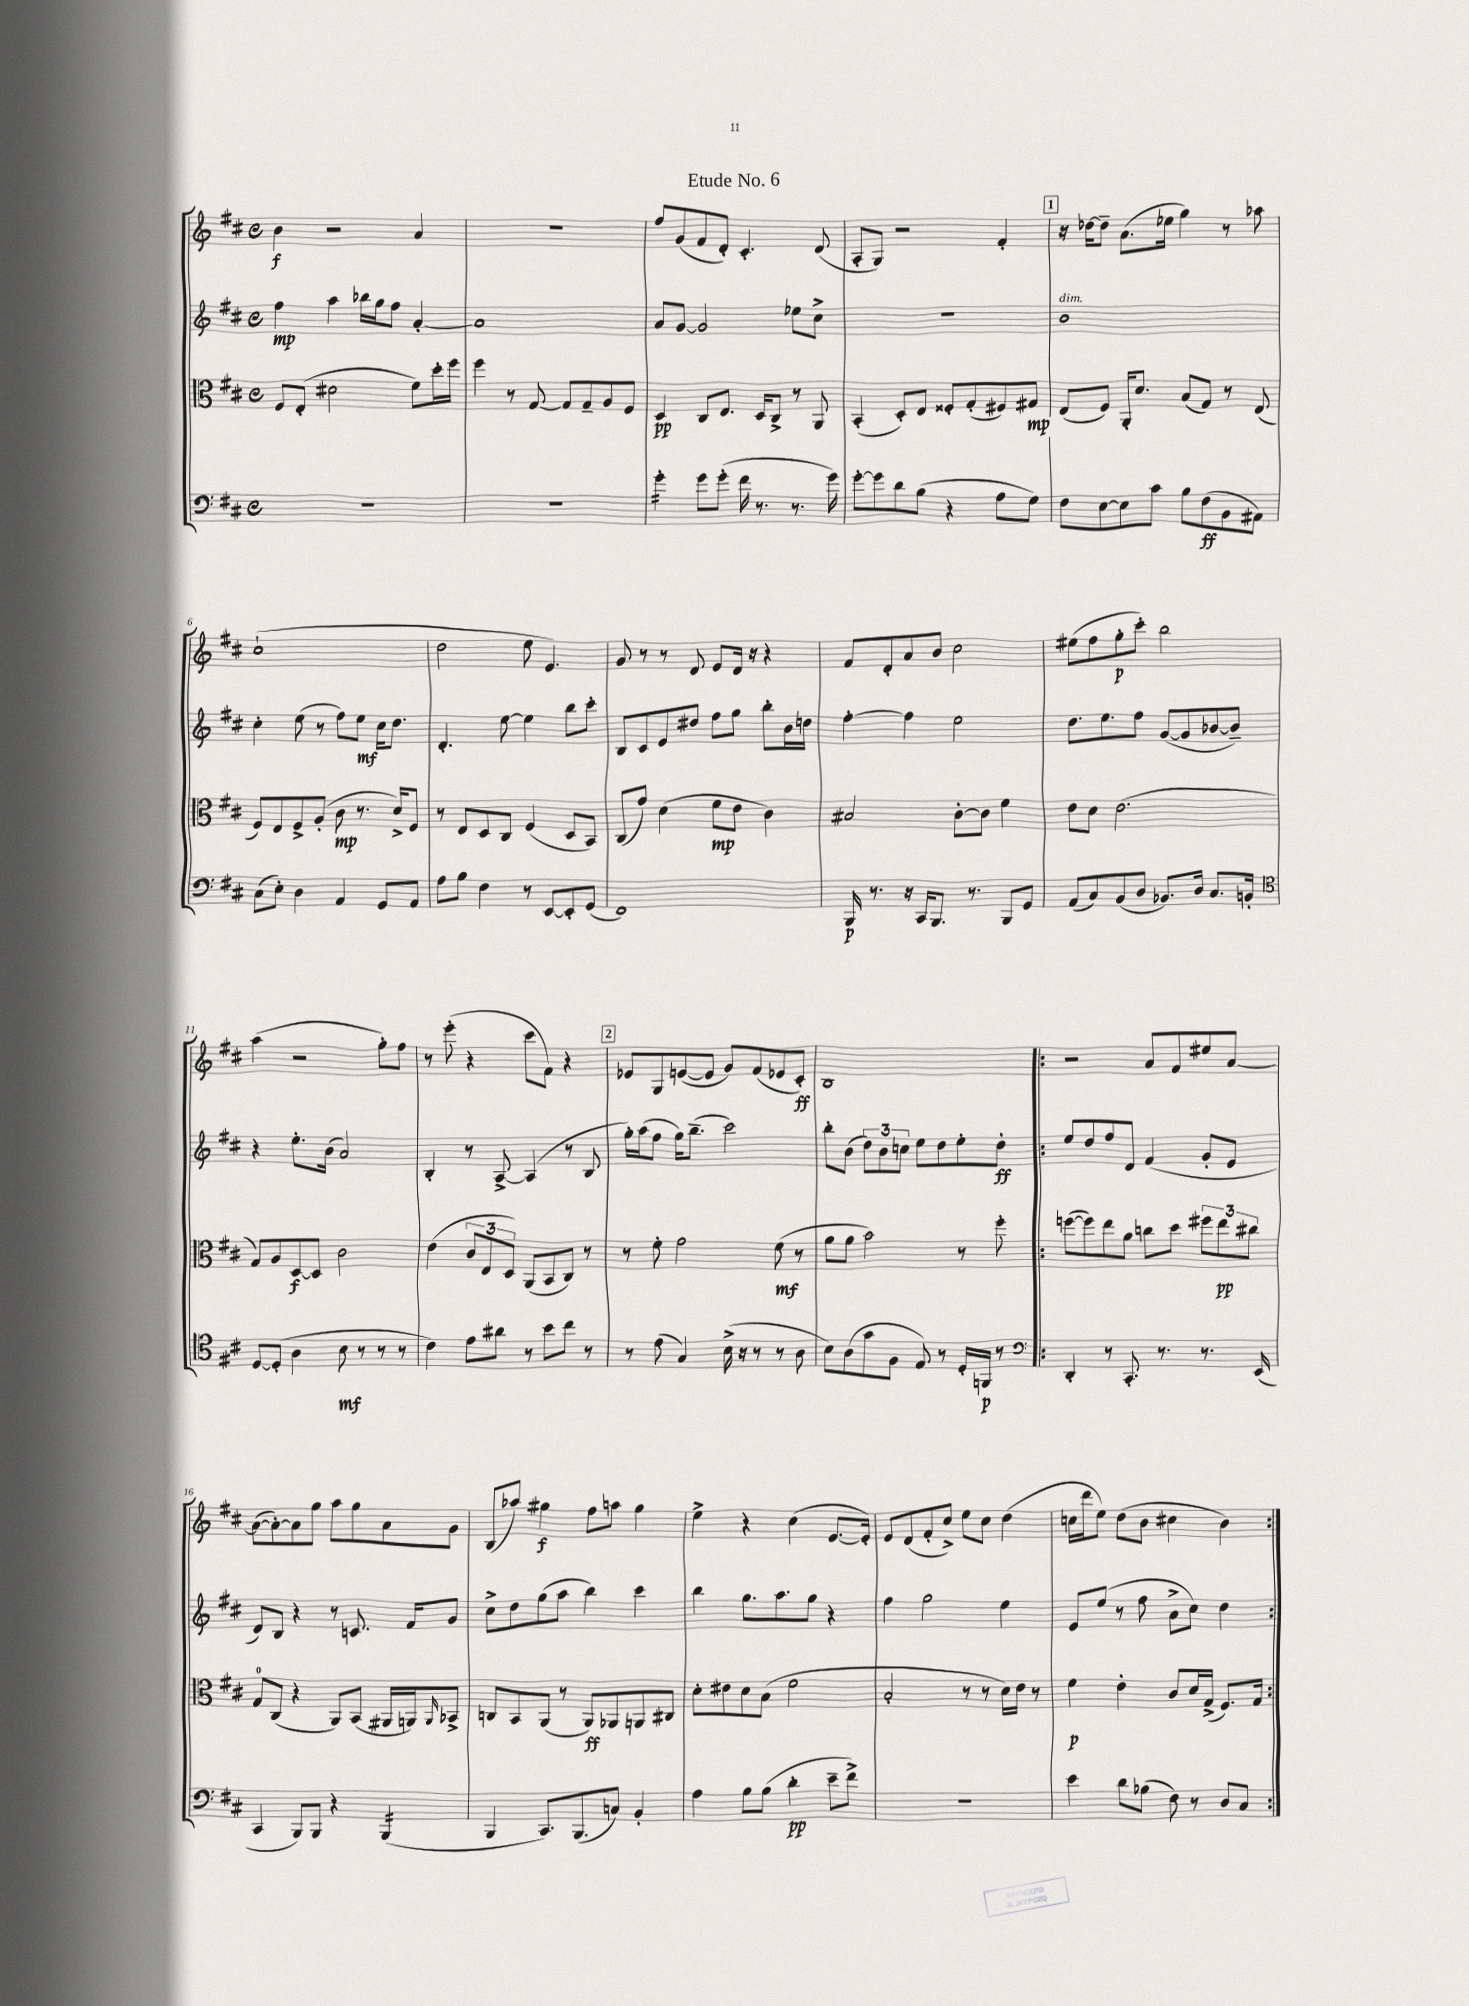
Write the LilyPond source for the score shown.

\header { title = "Etude No. 6" }
<<
\new StaffGroup <<
\new Staff = "s0" {
    \clef treble \key d \major \defaultTimeSignature \time 4/4
    b'4\f r2 a'4 |
    R1 |
    fis''8 g'8( fis'8 d'8-.) cis'4.-. d'8( |
    a8-. g8) r2 fis'4-. |
    \mark \markup { \box "1" } r16 des''16~ des''8-- a'8.( ees''16 g''4) r8 aes''8 |
    cis''1-!( |
    d''2 e''8 e'4.) |
    g'8 r8 r8 d'8 e'8 d'16 r16 r4 |
    fis'8 d'8-. a'8 b'8 cis''2 |
    eis''8( fis''8 g''8-.\p cis'''8-.) b''2 |
    a''4( r2 g''8-.) fis''8 |
    r8 e'''8-.( r4 cis'''8 fis'8) r4 |
    \mark \markup { \box "2" } ees'8 g8 e'8~( e'8 g'8) fis'8( ees'8 cis'8-.\ff) |
    b1 |
    \repeat volta 2 { r2 a'8 fis'8 eis''8 a'8~ |
    a'8~( a'8~-.) a'8 g''8 a''8 g''8 a'8 g'8 |
    b8( aes''8) gis''4\f fis''8 a''8 gis''4 |
    e''4-> r4 cis''4( e'8.~ e'16-.) |
    e'8 d'8( fis'8-. cis''8->) e''8 cis''8 d''4( |
    c''16 d'''16 e''8) d''8( b'8 cis''4 b'4) | }
}
\new Staff = "s1" {
    \clef treble \key d \major \defaultTimeSignature \time 4/4
    fis''4\mp a''4 bes''16 g''16 fis''8 a'4~-. |
    a'1 |
    a'8 g'8~ g'2 ees''8 cis''8-> |
    R1 |
    \mark \markup { \box "1" } b'1^\markup { \italic "dim." } |
    cis''4-. e''8( r8 fis''8) e''8\mf cis''16 d''8. |
    d'4.-. e''8~ e''4 b''8 cis'''8-. |
    b8 cis'8 e'8 dis''8 fis''8 g''8 b''8-. b'16 d''16 |
    fis''4~-. fis''4 e''2 |
    d''8. e''8. fis''8 g'8~( g'8 bes'8~ bes'8--) |
    r4 e''8.-. b'16( a'2) |
    b4-. r8 a8~-> a4( r8 b8 |
    \mark \markup { \box "2" } g''16-.) a''16( fis''8 g''16) b''8.--( cis'''2) |
    b''8-. b'8( \tuplet 3/2 { d''8) b'8 c''8 } e''8 d''8 e''8-. d''8-.\ff |
    \repeat volta 2 { e''8 d''8 fis''8 d'8 fis'4( g'8-. e'8 |
    d'8) b8 r4 r8 c'8. fis'16 g'8 |
    cis''8-> d''8 g''8( a''8 b''4) cis'''4 |
    b''4 g''8. a''8. g''8 r4 |
    fis''4 g''2 e''4 |
    e'8 e''8( r8 fis''8 a'8-> cis''8) d''4 | }
}
\new Staff = "s2" {
    \clef alto \key d \major \defaultTimeSignature \time 4/4
    fis8 e8-.( dis'2 fis'8) d''16-. fis''16 |
    fis''4 r8 g8~ g8 g8-- a8 fis8 |
    d4\pp cis8 e8. d16 cis8-> r8 a,8 |
    b,4-.( d8-.) e8 fisis8-. g8-.( fis8) gis8\mp |
    \mark \markup { \box "1" } e8( fis8) a,16-. d'8. b8( g8) r8 e8( |
    fis8) e8 fis8-> a8-.( cis'8\mp r8. d'16->) fis8 |
    r8 e8 d8 cis8 fis4( d8 b,8) |
    cis8( g'8) d'4( fis'8\mp e'8 cis'4) |
    bis2 cis'8~-. cis'8 fis'4 |
    e'8 d'8 e'2.( |
    g8) a8 d8~\f d8 cis'2 |
    e'4( \tuplet 3/2 { cis'8 e8 d8) } a,8( b,8 cis8) r8 |
    \mark \markup { \box "2" } r8 fis'8-. g'2 fis'8\mf( r8 |
    a'8 a'8 b'2) r8 fis''8-. |
    \repeat volta 2 { f''8~( f''8) e''8 a'8 c''8 d''8 \tuplet 3/2 { fis''8 e''8\pp cis''8 } |
    g8-0 cis8( r4 a,8) b,8( ais,16 a,16) \grace { a,16 } bes,8-> |
    c8 b,8 a,8( r8 a,8\ff) aes,8 a,8 cis8 |
    d'8-. eis'8 d'8 b8( fis'2 |
    b2-. r8 r8 d'16) e'16 r8 |
    fis'4\p e'4-. cis'8 d'16 g16->( fis8.) g16 | }
}
\new Staff = "s3" {
    \clef bass \key d \major \defaultTimeSignature \time 4/4
    R1 |
    R1 |
    g'4:16-. g'8 g'8-.( fis'16 r8. r8. g'16) |
    g'8~-. g'8 d'8 b8( r4 a8 g8) |
    \mark \markup { \box "1" } fis8 e8~ e8 cis'8 b8 fis8\ff( b,8 ais,8) |
    cis8( e8-.) d4 a,4 g,8 a,8 |
    a8 b8 fis4 r8 e,8~ e,8-. g,8( |
    fis,1) |
    b,,16\p r8. r16 cis,16 b,,8. r8. b,,8 g,8 |
    a,8( cis8) b,8( d8 bes,8.) d16 cis8. b,16-. |
    \clef tenor d8~ d8-.( a4 b8\mf r8 r8 r8 |
    cis'4) e'8 ais'8 r8 b'8 cis''8 r8 |
    \mark \markup { \box "2" } r8 e'8( g4) b16->( r16 r8 r8 a8 |
    b8) a8( g'8 fis8 e8) r8 d16-. f,16\p r8 |
    \repeat volta 2 { \clef bass d,4-. r8 cis,8.-. r8. r8. e,16( |
    cis,4 b,,8) b,,8 r4 b,,4:16( |
    b,,4 cis,8.) b,,8.( c8) b,4-. |
    a4 b8 b8( d'4-.\pp e'8-- fis'8->) |
    R1 |
    e'4 d'8 bes8( fis8) r8 d8 cis8 | }
}
>>
>>
